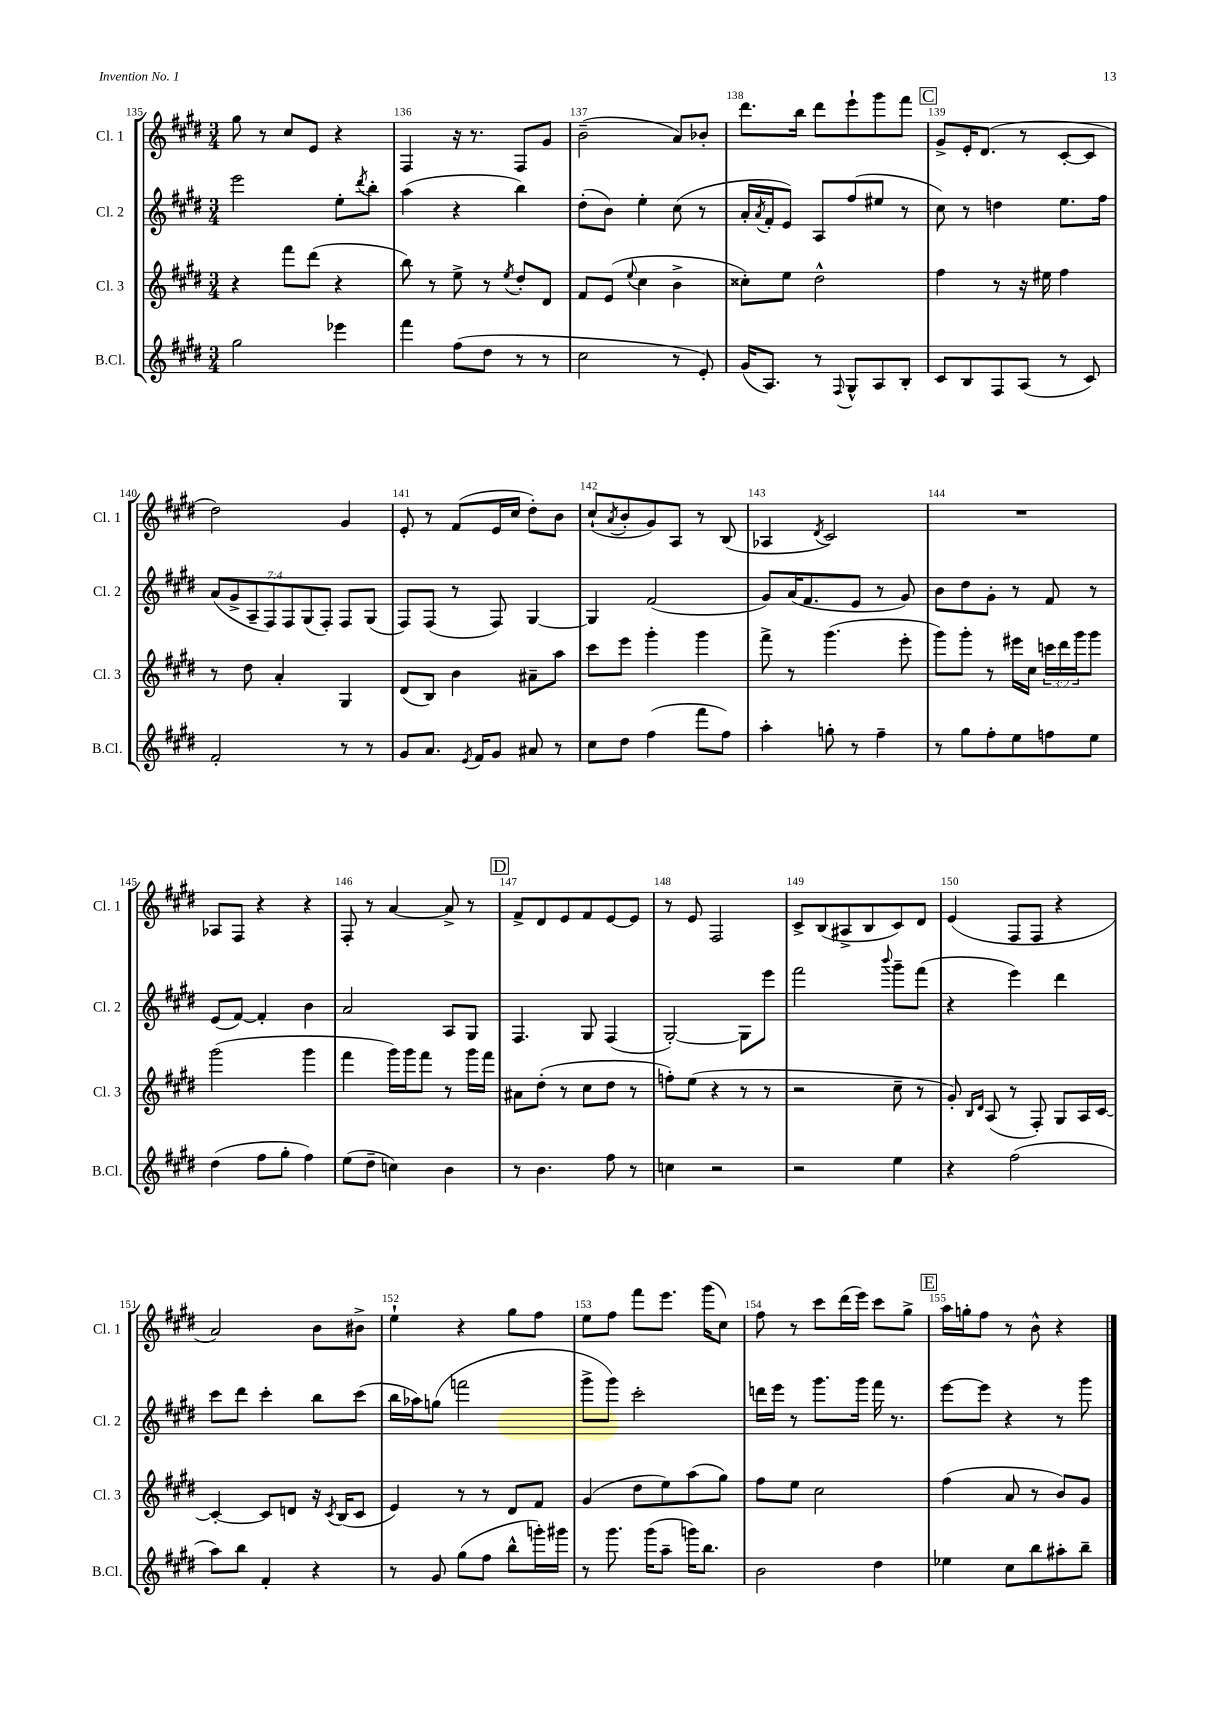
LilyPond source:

<<
\new StaffGroup <<
\new Staff = "s0" \with { instrumentName = "Cl. 1" shortInstrumentName = "Cl. 1" } {
    \clef treble \key e \major \numericTimeSignature \time 3/4
    gis''8 r8 cis''8 e'8 r4 |
    fis4 r16 r8. fis8 gis'8 |
    b'2--( a'8) bes'8-. |
    dis'''8. b''16 dis'''8 e'''8-! gis'''8 fis'''8 |
    \mark \markup { \box "C" } gis'8-> e'16-. dis'8.( r8 cis'8~-. cis'8 |
    dis''2) gis'4 |
    e'8-. r8 fis'8( e'16 cis''16 dis''8-.) b'8 |
    cis''8-!( \acciaccatura { a'8 } b'8-. gis'8) a8 r8 b8( |
    aes4 \acciaccatura { dis'8 } cis'2) |
    R2. |
    aes8 fis8 r4 r4 |
    fis8-. r8 a'4~ a'8-> r8 |
    \mark \markup { \box "D" } fis'8-> dis'8 e'8 fis'8 e'8~ e'8 |
    r8 e'8 fis2 |
    cis'8-> b8( ais8-> b8 cis'8) dis'8 |
    e'4( fis8 fis8 r4 |
    a'2) b'8 bis'8-> |
    e''4-! r4 gis''8 fis''8 |
    e''8 fis''8 fis'''8 e'''8. gis'''16( cis''8) |
    fis''8 r8 cis'''8 dis'''16( e'''16) cis'''8 gis''8-> |
    \mark \markup { \box "E" } a''16 g''16-. fis''8 r8 b'8-^ r4 \bar "|." |
}
\new Staff = "s1" \with { instrumentName = "Cl. 2" shortInstrumentName = "Cl. 2" } {
    \clef treble \key e \major \numericTimeSignature \time 3/4 \override Staff.TupletNumber.text = #tuplet-number::calc-fraction-text
    e'''2 e''8-. \acciaccatura { dis'''8 } b''8-. |
    a''4( r4 b''4) |
    dis''8-.( b'8) e''4-. cis''8( r8 |
    a'16-. \acciaccatura { a'8 } fis'16-. e'8) a8 fis''8( eis''8 r8 |
    \mark \markup { \box "C" } cis''8) r8 d''4 e''8. fis''16 |
    \tuplet 7/4 { a'8( gis'8-> a8-- fis8) fis8 gis8( fis8-.) } fis8 gis8( |
    fis8) fis8( r8 fis8) gis4~ |
    gis4 fis'2( |
    gis'8) a'16( fis'8. e'8 r8 gis'8) |
    b'8 dis''8 gis'8-. r8 fis'8 r8 |
    e'8( fis'8~) fis'4-. b'4 |
    a'2 a8 gis8 |
    \mark \markup { \box "D" } fis4. gis8 fis4( |
    gis2~-.) gis8 e'''8 |
    fis'''2 \appoggiatura { b'''8 } gis'''8-- fis'''8( |
    r4 e'''4) dis'''4 |
    cis'''8 dis'''8 cis'''4-. b''8 cis'''8( |
    b''16 aes''16) g''8( f'''2 |
    gis'''8-> gis'''8) cis'''2-. |
    d'''16 e'''16 r8 gis'''8. gis'''16 fis'''16 r8. |
    \mark \markup { \box "E" } e'''8~ e'''8 r4 r8 gis'''8 \bar "|." |
}
\new Staff = "s2" \with { instrumentName = "Cl. 3" shortInstrumentName = "Cl. 3" } {
    \clef treble \key e \major \numericTimeSignature \time 3/4 \override Staff.TupletNumber.text = #tuplet-number::calc-fraction-text
    r4 fis'''8 dis'''8( r4 |
    b''8) r8 e''8-> r8 \acciaccatura { e''8 } dis''8-. dis'8 |
    fis'8 e'8( \appoggiatura { e''8 } cis''4 b'4-> |
    cisis''8-.) e''8 dis''2-^ |
    \mark \markup { \box "C" } fis''4 r8 r16 eis''16 fis''4 |
    r8 dis''8 a'4-. gis4 |
    dis'8( b8) b'4 ais'8-- a''8 |
    cis'''8 e'''8 gis'''4-. gis'''4 |
    fis'''8-> r8 gis'''4.( e'''8-. |
    gis'''8) gis'''8-. r8 eis'''16 cis''16 \tuplet 3/2 { c'''16 dis'''16 gis'''16 } gis'''8 |
    gis'''2( gis'''4 |
    fis'''4 gis'''16) gis'''16 fis'''8 r8 gis'''16 fis'''16 |
    \mark \markup { \box "D" } ais'8 dis''8-.( r8 cis''8 dis''8 r8 |
    f''8-.) e''8( r4 r8 r8 |
    r2 cis''8-- r8 |
    gis'8-.) \grace { b16 dis'16 } a8( r8 fis8-.) gis8 a16 cis'16~ |
    cis'4~-. cis'8 d'8 r16 \acciaccatura { cis'8 } b16( cis'8 |
    e'4) r8 r8 dis'8 fis'8 |
    gis'4( dis''8 e''8) a''8( gis''8) |
    fis''8 e''8 cis''2 |
    \mark \markup { \box "E" } fis''4( a'8 r8 b'8) gis'8 \bar "|." |
}
\new Staff = "s3" \with { instrumentName = "B.Cl." shortInstrumentName = "B.Cl." } {
    \clef treble \key e \major \numericTimeSignature \time 3/4
    gis''2 ees'''4 |
    fis'''4 fis''8( dis''8 r8 r8 |
    cis''2 r8 e'8-.) |
    gis'16( a8.) r8 \appoggiatura { fis8 } gis8-^ a8 b8-. |
    \mark \markup { \box "C" } cis'8 b8 fis8 a8( r8 cis'8) |
    fis'2-. r8 r8 |
    gis'8 a'8. \acciaccatura { e'8 } fis'16 gis'8 ais'8 r8 |
    cis''8 dis''8 fis''4( fis'''8 fis''8) |
    a''4-. g''8-. r8 fis''4-- |
    r8 gis''8 fis''8-. e''8 f''8 e''8 |
    dis''4( fis''8 gis''8-. fis''4) |
    e''8( dis''8-- c''4) b'4 |
    \mark \markup { \box "D" } r8 b'4. fis''8 r8 |
    c''4 r2 |
    r2 e''4 |
    r4 fis''2( |
    a''8) b''8 fis'4-. r4 |
    r8 gis'8 gis''8( fis''8 b''8-^ g'''16-.) gis'''16 |
    r8 gis'''8. gis'''16( a''8-- g'''16) b''8. |
    b'2 dis''4 |
    \mark \markup { \box "E" } ees''4 cis''8 b''8 ais''8-. b''8-- \bar "|." |
}
>>
>>
\layout { \context { \Score currentBarNumber = #135 \override BarNumber.break-visibility = ##(#f #t #t) barNumberVisibility = #all-bar-numbers-visible } }
